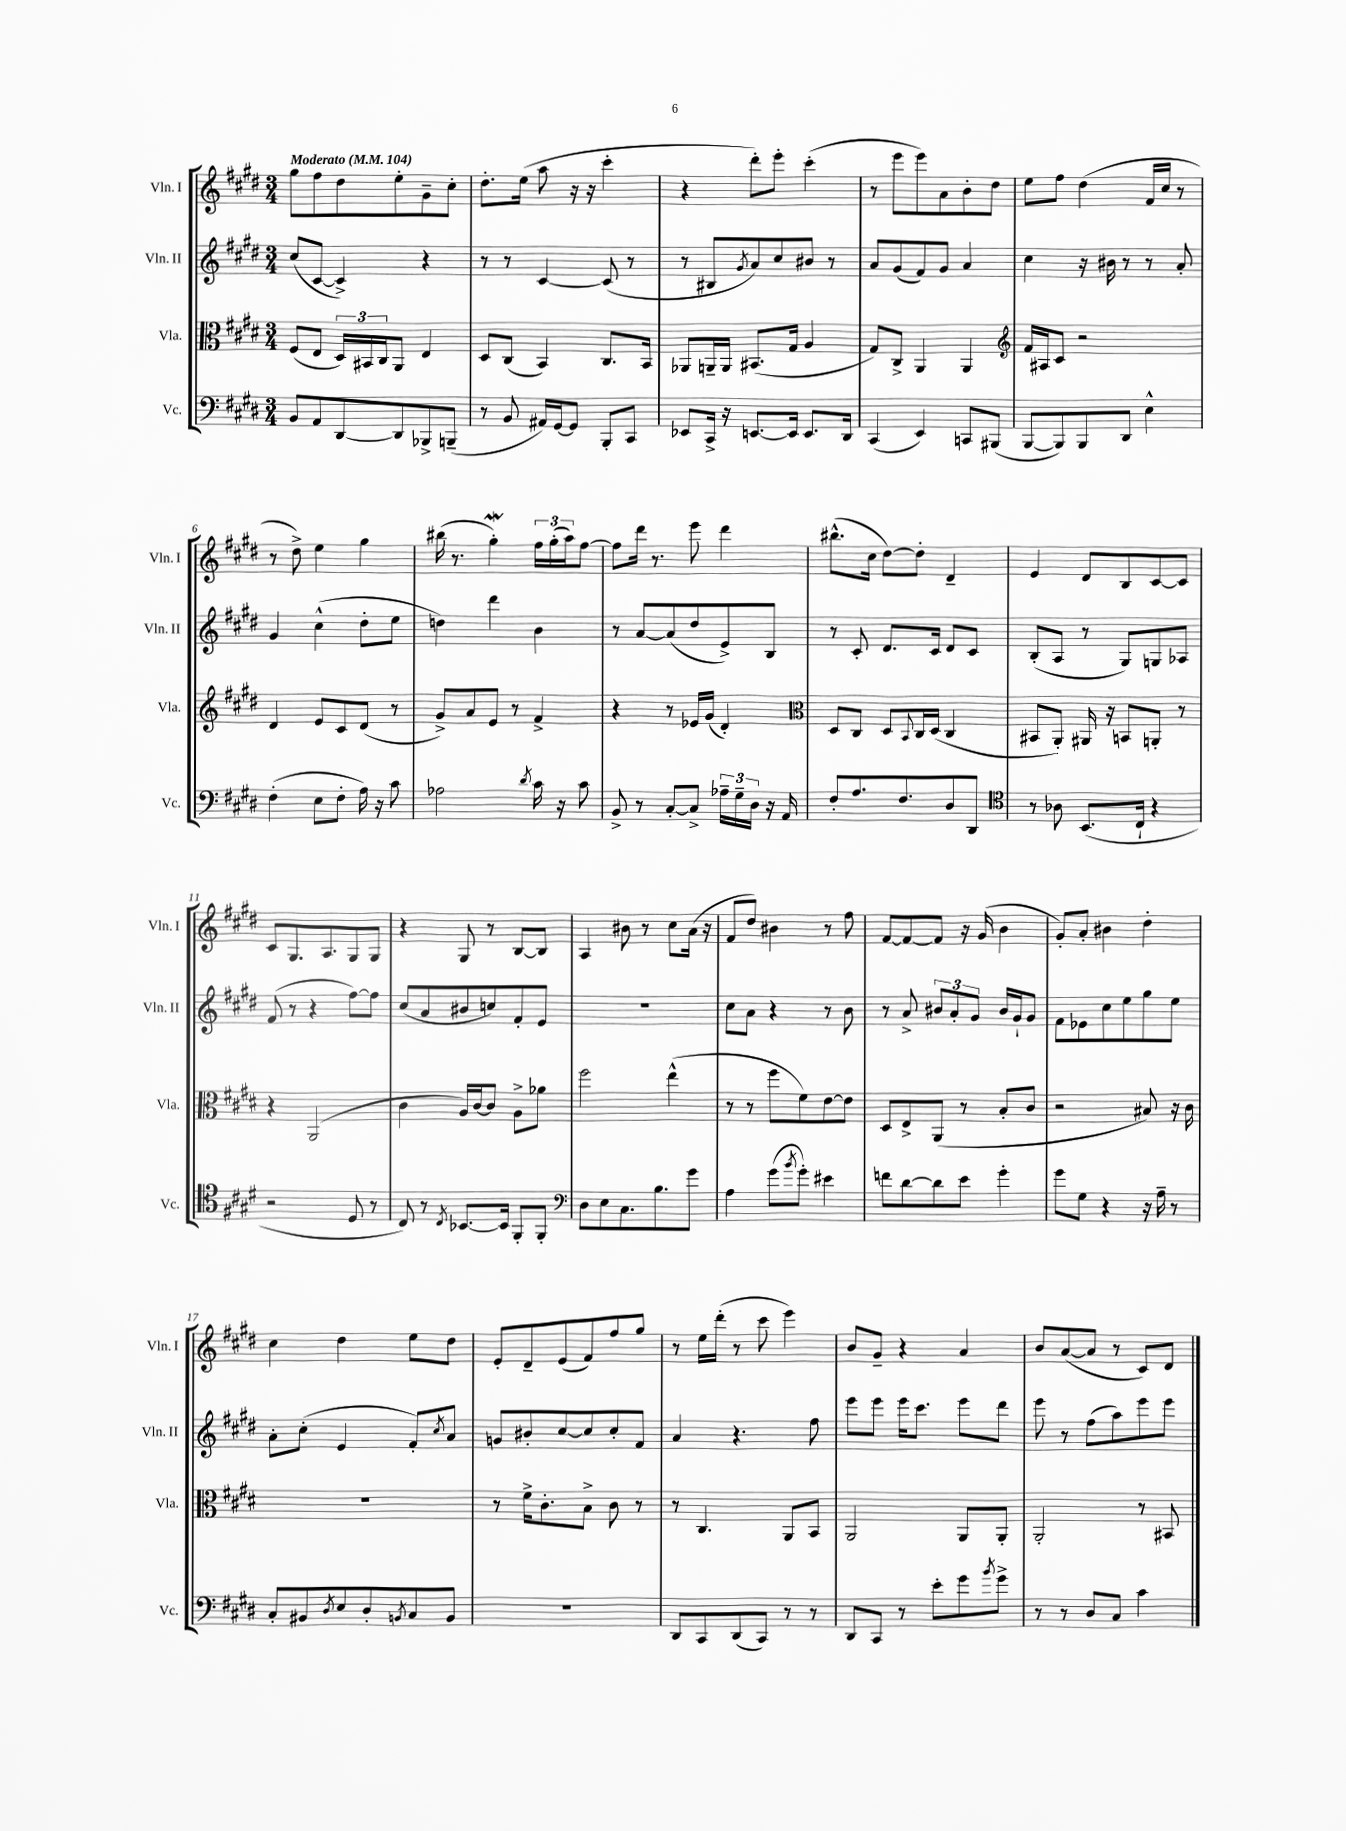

**kern	**kern	**kern	**kern
*part4	*part3	*part2	*part1
*staff4	*staff3	*staff2	*staff1
*I"Vc.	*I"Vla.	*I"Vln. II	*I"Vln. I
*I'Vc.	*I'Vla.	*I'Vln. II	*I'Vln. I
*clefF4	*clefC3	*clefG2	*clefG2
*k[f#c#g#d#]	*k[f#c#g#d#]	*k[f#c#g#d#]	*k[f#c#g#d#]
*M3/4	*M3/4	*M3/4	*M3/4
*MM104	*MM104	*MM104	*MM104
=1	=1	=1	=1
!	!	!	!LO:TX:a:B:t=Moderato
8BB/L	(8F#/L	(8cc#/L	8gg#\L
8AA/	8E/J	[8c#/J	8ff#\
[8DD#/	24D#/LL)	4c#^/])	8dd#\
.	24BB#X/	.	.
.	24C#/J	.	.
8DD#/]	8AA/J	.	8ee'\
8BBB-X^/	4E/	4r	8g#~\
(8BBBn~/J	.	.	8cc#'\J
=2	=2	=2	=2
8r	8D#/L	8r	8.dd#'\L
8BB/	(8C#/J	8r	.
.	.	.	(16ee\Jk
16AA#X/LL)	4BB/)	[4c#/	8aa\
[16GG#/J	.	.	.
8GG#/J]	.	.	16r
.	.	.	16r
8BBB'/L	8.C#/L	(8c#/]	4ccc#'\
8CC#/J	.	8r	.
.	16BB/Jk	.	.
=3	=3	=3	=3
8EE-X/L	8AA-X/L	8r	4r
16CC#^/Jk	16AAn~/L	8B#X/L	.
16r	16AA/JJ	.	.
.	.	8qg#/	.
[8.EEn/L	(8.BB#X/L	8a/)	8ddd#'\L)
.	.	8cc#/	8eee'\J
16EE/Jk]	16G#/Jk	.	.
8.EE/L	4A/	8b#X/J	(4ccc#'\
.	.	8r	.
16DD#/Jk	.	.	.
=4	=4	=4	=4
(4CC#/	8G#/L)	8a/L	8r
.	8C#^/J	(8g#/	8eee\L
4EE/)	4AA/	8f#/)	8eee\)
.	.	8g#/J	8a\
8CCn/L	4AA/	4a/	8b'\
(8BBB#X/J	.	.	8dd#\J
=5	=5	=5	=5
*	*clefG2	*	*
[8BBB/L	16f#/LL	4cc#\	8ee\L
.	16A#X/J	.	.
8BBB/])	8c#/J	.	8ff#\J
8BBB/	2r	16r	(4dd#\
.	.	16b#X\	.
8DD#/J	.	8r	.
4E^^\	.	8r	16f#/LL
.	.	.	16cc#/JJ
.	.	8a'/	8r
!!LO:LB:g=z
=6	=6	=6	=6
(4F#'\	4d#/	4g#/	8r
.	.	.	8dd#^\)
8E\L	8e/L	(4cc#^^\	4ee\
8F#'\J	8c#/	.	.
16A\)	(8d#/J	8dd#'\L	4gg#\
16r	.	.	.
8c#\	8r	8ee\J	.
=7	=7	=7	=7
2A-X\	8g#^/L)	4ddn\)	(16bb#X\
.	.	.	8.r
.	8a/	.	.
.	8e/J	4ddd#\	4gg#W'\)
.	8r	.	.
8qd#/	.	.	.
16c#\	4f#^/	4b\	24ff#\LL
.	.	.	(24gg#'\
16r	.	.	.
.	.	.	24aa\J)
8c#\	.	.	[8ff#\J
=8	=8	=8	=8
8BB^/	4r	8r	8ff#\L]
8r	.	[8a/L	16ddd#\Jk
.	.	.	8.r
[8C#'/L	8r	(8a/]	.
8C#^/J]	16e-X/LL	8dd#/	8eee\
.	(16g#/JJ	.	.
24A-X~\LL	4d#'/)	8e^/)	4ddd#\
24G#~\	.	.	.
24D#\JJ	.	.	.
16r	.	8B/J	.
16AA/	.	.	.
=9	=9	=9	=9
*	*clefC3	*	*
8F#'/L	8D#/L	8r	(8.bb#X^^\L
8.A/	8C#/J	8c#'/	.
.	.	.	16cc#\Jk
.	8D#/L	8.d#/L	[8dd#\L)
8.F#/	.	.	.
.	8qqBB/	.	.
.	16C#/L	.	8dd#'\J]
.	(16D#/JJ	16c#/Jk	.
8D#/	4C#/	8d#/L	4d#~/
8DD#/J	.	8c#/J	.
=10	=10	=10	=10
*clefC4	*	*	*
8r	8BB#X/L	(8B'/L	4e/
8A-X\	8AA'/J)	8A/J	.
(8.BB/L	16AA#X/	8r	8d#/L
.	16r	.	.
.	8BBn/L	8G#/L)	8B/
16C#`/Jk	.	.	.
4r	8AAn'/J	8Gn/	[8c#/
.	8r	8A-X/J	8c#/J]
!!LO:LB:g=z
=11	=11	=11	=11
2r	4r	(8f#/	8c#/L
.	.	8r	8.G#/
.	(2AA/	4r	.
.	.	.	8.A/
8D#/	.	[8ff#\L)	8G#/
8r	.	8ff#\J]	8G#/J
=12	=12	=12	=12
8C#/)	4c#\	(8cc#/L	4r
8r	.	8a/	.
8qC#/	.	.	.
[8.BB-X/L	16A/LL)	8b#X/	8G#/
.	[16c#/J	.	.
.	8c#/J]	8ccn/)	8r
16BB-/Jk]	.	.	.
8FF#'/L	8A^\L	8f#'/	[8B/L
8FF#'/J	8a-X\J	8e/J	8B/J]
=13	=13	=13	=13
*clefF4	*	*	*
8D#\L	2ff#\	2.r	4A/
8E\	.	.	.
8.C#\	.	.	8b#X\
.	.	.	8r
8.B\	.	.	.
.	(4ee^^\	.	8cc#\L
8g#\J	.	.	(16a\Jk
.	.	.	16r
=14	=14	=14	=14
4A\	8r	8cc#\L	8f#/L
.	8r	8a\J	8dd#/J)
(8g#\L	8ff#\L	4r	4b#X\
8qb/	.	.	.
8g#'\J)	8f#\)	.	.
4e#X\	[8e\	8r	8r
.	8e\J]	8b\	8ff#\
=15	=15	=15	=15
8fn\L	8D#/L	8r	[8f#/L
[8d#\	8E^/	8a^/	8f#/_
8d#\]	(8AA/J	12b#X/L	8f#/J]
.	.	12a'/	.
8e\J	8r	.	16r
.	.	12g#/J	.
.	.	.	(16g#/
4g#'\	8B'/L	16b#/LL	4b\
.	.	16g#`/J	.
.	8c#/J	8g#/J	.
=16	=16	=16	=16
8g#\L	2r	8f#\L	8g#'/L)
8G#\J	.	8e-X\	8a'/J
4r	.	8cc#\	4b#X\
.	.	8ee\	.
16r	8B#X/)	8gg#\	4dd#'\
16A~\	.	.	.
8r	16r	8ee\J	.
.	16c#\	.	.
!!LO:LB:g=z
=17	=17	=17	=17
8C#'/L	2.r	8a'\L	4cc#\
8BB#X/	.	(8cc#'\J	.
8qD#/	.	.	.
8E/	.	4e/	4dd#\
8D#'/	.	.	.
8qBBn/	.	.	.
8C#/	.	8f#'/L)	8ee\L
.	.	8qcc#/	.
8BB/J	.	8a/J	8dd#\J
=18	=18	=18	=18
2.r	8r	8gn/L	8e'/L
.	16f#^\KL	8b#X'/	8d#~/
.	8.c#'\	.	.
.	.	[8cc#/	(8e/
.	8B^\J	8cc#/]	8f#/)
.	8c#\	8cc#'/	8ff#/
.	8r	8f#/J	8gg#/J
=19	=19	=19	=19
8DD#/L	8r	4a/	8r
8CC#/	4.C#/	.	16ee\LL
.	.	.	(16ddd#'\JJ
(8DD#/	.	4.r	8r
8CC#/J)	.	.	8ccc#\
8r	8AA/L	.	4eee\)
8r	8BB/J	8ff#\	.
=20	=20	=20	=20
8DD#/L	2AA/	8eee\L	8b/L
8CC#/J	.	8eee\J	8g#~/J
8r	.	16eee\KL	4r
.	.	8.ccc#\J	.
8e'\L	.	.	.
8g#\	8AA/L	8eee\L	4a/
8qb/	.	.	.
8g#^\J	8AA'/J	8ddd#\J	.
=21	=21	=21	=21
8r	2AA'/	8eee\	8b/L
8r	.	8r	([8a/
8D#/L	.	(8ff#\L	8a/J]
8C#/J	.	8aa\)	8r
4c#\	8r	8eee\	8c#/L)
.	8BB#X/	8eee\J	8d#/J
==	==	==	==
*-	*-	*-	*-
